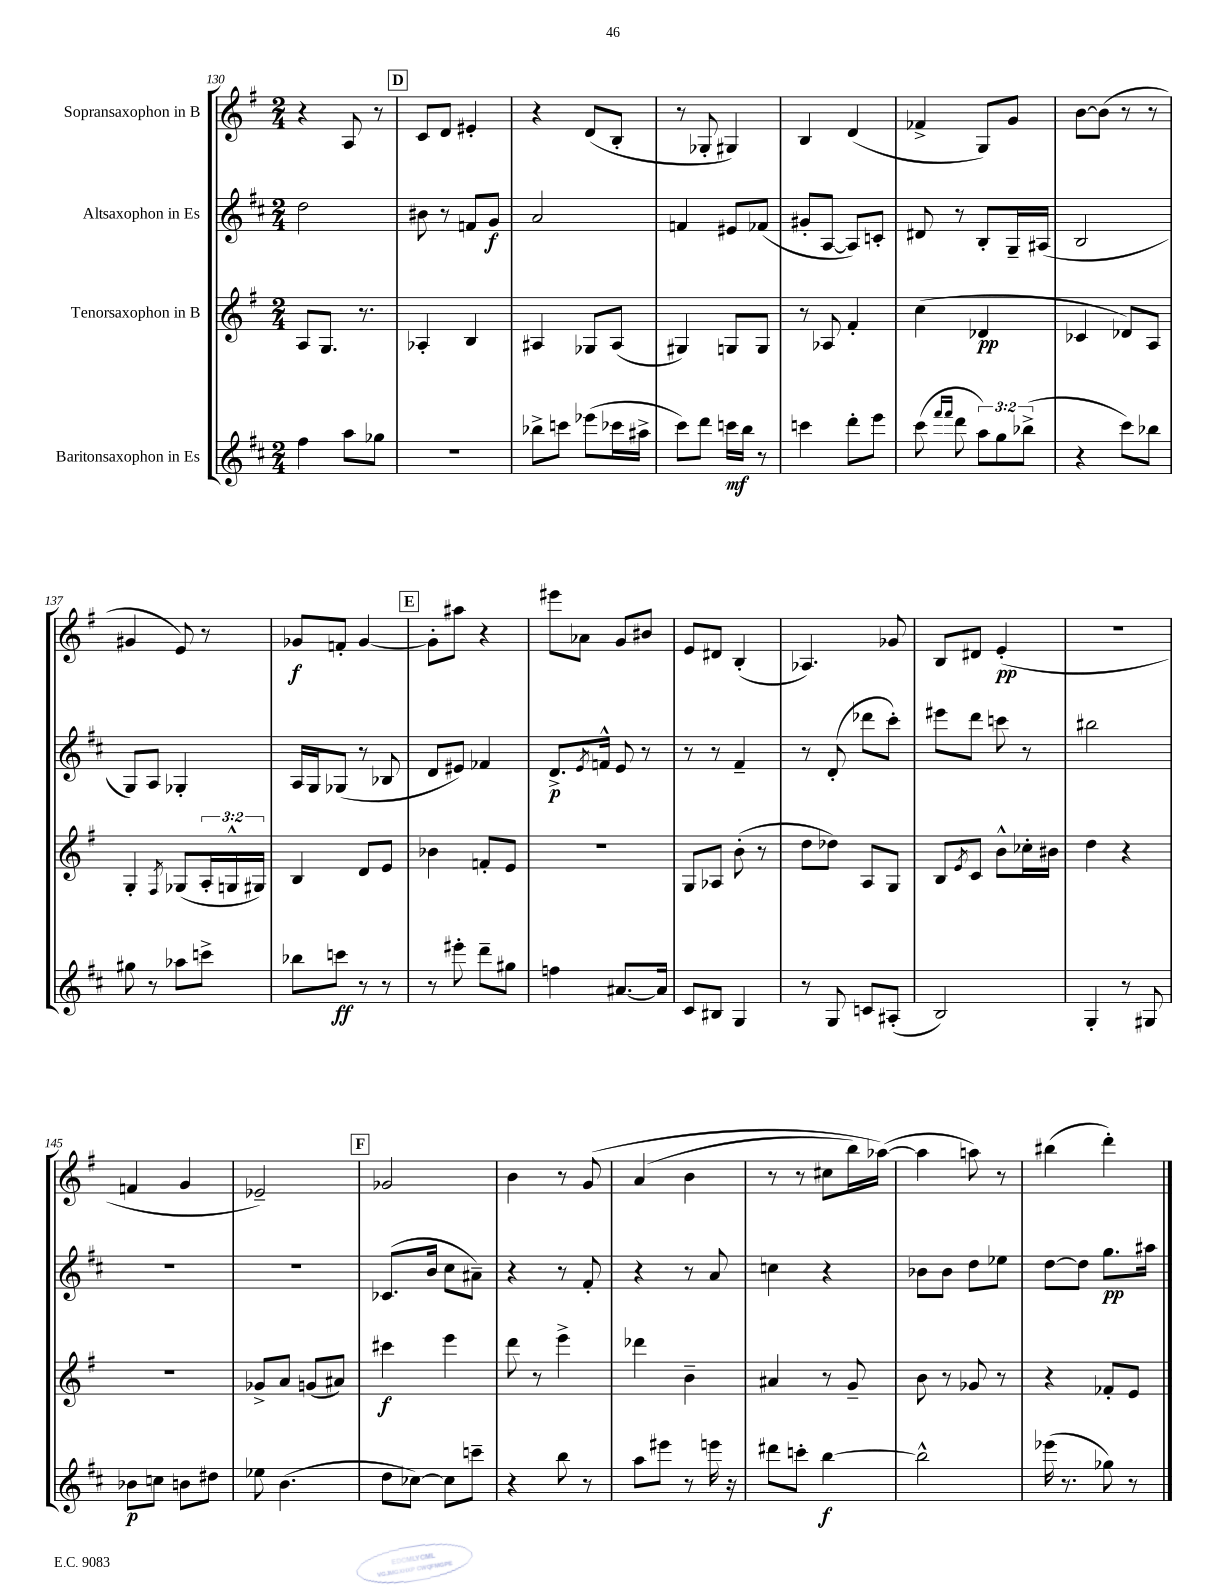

**kern	**dynam	**kern	**dynam	**kern	**dynam	**kern	**dynam
*part4	*part4	*part3	*part3	*part2	*part2	*part1	*part1
*staff4	*staff4	*staff3	*staff3	*staff2	*staff2	*staff1	*staff1
*I"Baritonsaxophon in Es	*	*I"Tenorsaxophon in B	*	*I"Altsaxophon in Es	*	*I"Sopransaxophon in B	*
*clefG2	*	*clefG2	*	*clefG2	*	*clefG2	*
*k[f#c#]	*	*k[f#]	*	*k[f#c#]	*	*k[f#]	*
*M2/4	*	*M2/4	*	*M2/4	*	*M2/4	*
=130	=130	=130	=130	=130	=130	=130	=130
4ff#\	.	8A/L	.	2dd\	.	4r	.
.	.	8.G/J	.	.	.	.	.
8aa\L	.	.	.	.	.	8A/	.
.	.	8.r	.	.	.	.	.
8gg-X\J	.	.	.	.	.	8r	.
!!LO:REH:place=s1:t=D
=131	=131	=131	=131	=131	=131	=131	=131
2r	.	4A-X'/	.	8b#X\	.	8c/L	.
.	.	.	.	8r	.	8d/J	.
.	.	4B/	.	8fn/L	.	4e#X'/	.
.	.	.	.	8g/J	f	.	.
=132	=132	=132	=132	=132	=132	=132	=132
8bb-X^\L	.	4A#X/	.	2a/	.	4r	.
8cccn\J	.	.	.	.	.	.	.
(8eee-X\L	.	8G-X/L	.	.	.	(8d/L	.
16ccc-X\L	.	(8A#/J	.	.	.	8B'/J	.
16aa#X^\JJ	.	.	.	.	.	.	.
=133	=133	=133	=133	=133	=133	=133	=133
8ccc#\L)	.	4G#X/)	.	4fn/	.	8r	.
8ddd\J	.	.	.	.	.	8G-X'/	.
16cccn\LL	mf	8Gn/L	.	8e#X/L	.	4G#X/)	.
16bb\JJ	.	.	.	.	.	.	.
8r	.	8G/J	.	(8f-X/J	.	.	.
=134	=134	=134	=134	=134	=134	=134	=134
4cccn\	.	8r	.	8g#X'/L	.	4B/	.
.	.	8A-X/	.	[8A/J	.	.	.
8ddd'\L	.	4f#'/	.	8A/L])	.	(4d/	.
8eee\J	.	.	.	8cn'/J	.	.	.
=135	=135	=135	=135	=135	=135	=135	=135
(8ccc#\	.	(4cc\	.	8d#X/	.	4f-X^/	.
16qqfff#/LL	.	.	.	.	.	.	.
16qqfff#/JJ	.	.	.	.	.	.	.
8ddd\	.	.	.	8r	.	.	.
12aa\L)	.	4d-X/	pp	8B'/L	.	8G/L)	.
12gg\	.	.	.	.	.	.	.
.	.	.	.	16G~/L	.	8g/J	.
(12bb-X^\J	.	.	.	.	.	.	.
.	.	.	.	(16A#X/JJ	.	.	.
=136	=136	=136	=136	=136	=136	=136	=136
4r	.	4c-X/	.	2B/	.	[8b\L	.
.	.	.	.	.	.	(8b\J]	.
8ccc#\L)	.	8d-X/L)	.	.	.	8r	.
8bb-X\J	.	8A/J	.	.	.	8r	.
!!LO:LB:g=z
=137	=137	=137	=137	=137	=137	=137	=137
8gg#X\	.	4G'/	.	8G/L)	.	4g#X/	.
8r	.	.	.	8A/J	.	.	.
.	.	8qF#/	.	.	.	.	.
8aa-X\L	.	(8G-X/L	.	4G-X'/	.	8e/)	.
8cccn^\J	.	24A'/L	.	.	.	8r	.
.	.	24Gn^^/	.	.	.	.	.
.	.	24G#X/JJ)	.	.	.	.	.
=138	=138	=138	=138	=138	=138	=138	=138
8bb-X\L	.	4B/	.	16A/LL	.	8g-X/L	f
.	.	.	.	16G/J	.	.	.
8cccn\J	ff	.	.	(8G-X/J	.	8fn'/J	.
8r	.	8d/L	.	8r	.	[4g-/	.
8r	.	8e/J	.	8B-X/	.	.	.
!!LO:REH:place=s1:t=E
=139	=139	=139	=139	=139	=139	=139	=139
8r	.	4b-X\	.	8d/L	.	8g-'\L]	.
8eee#X'\	.	.	.	8e#X/J)	.	8aa#X\J	.
8ddd~\L	.	8fn'/L	.	4f-X/	.	4r	.
8gg#X\J	.	8e/J	.	.	.	.	.
=140	=140	=140	=140	=140	=140	=140	=140
4ffn\	.	2r	.	8.d^/L	p	8eee#X\L	.
.	.	.	.	.	.	8a-X\J	.
.	.	.	.	8qe/	.	.	.
.	.	.	.	16fn^^/Jk	.	.	.
[8.a#X/L	.	.	.	8e/	.	8g/L	.
.	.	.	.	8r	.	8b#X/J	.
16a#/Jk]	.	.	.	.	.	.	.
=141	=141	=141	=141	=141	=141	=141	=141
8c#/L	.	8G/L	.	8r	.	8e/L	.
8B#X/J	.	8A-X/J	.	8r	.	8d#X/J	.
4G/	.	(8b'\	.	4f#~/	.	(4B'/	.
.	.	8r	.	.	.	.	.
=142	=142	=142	=142	=142	=142	=142	=142
8r	.	8dd\L	.	8r	.	4.A-X/)	.
8G/	.	8dd-X\J)	.	(8d'/	.	.	.
8cn/L	.	8A/L	.	8ddd-X\L	.	.	.
(8A#X'/J	.	8G/J	.	8ccc#'\J)	.	8g-X/	.
=143	=143	=143	=143	=143	=143	=143	=143
2B/)	.	8B/L	.	8eee#X\L	.	8B/L	.
.	.	8qe/	.	.	.	.	.
.	.	8c/J	.	8ddd\J	.	8d#X/J	.
.	.	8b^^\L	.	8cccn\	.	(4e'/	pp
.	.	16cc-X'\L	.	8r	.	.	.
.	.	16b#X\JJ	.	.	.	.	.
=144	=144	=144	=144	=144	=144	=144	=144
4G'/	.	4dd\	.	2bb#X\	.	2r	.
8r	.	4r	.	.	.	.	.
8G#X/	.	.	.	.	.	.	.
!!LO:LB:g=z
=145	=145	=145	=145	=145	=145	=145	=145
8b-X\L	p	2r	.	2r	.	4fn/	.
8ccn\J	.	.	.	.	.	.	.
8bn\L	.	.	.	.	.	4g/	.
8dd#X\J	.	.	.	.	.	.	.
=146	=146	=146	=146	=146	=146	=146	=146
8ee-X\	.	8g-X^/L	.	2r	.	2e-X~/)	.
(4.b\	.	8a/J	.	.	.	.	.
.	.	(8gn/L	.	.	.	.	.
.	.	8a#X/J)	.	.	.	.	.
!!LO:REH:place=s1:t=F
=147	=147	=147	=147	=147	=147	=147	=147
8dd\L	.	4ccc#X\	f	(8.c-X/L	.	2g-X/	.
[8cc-X\J)	.	.	.	.	.	.	.
.	.	.	.	16b/Jk	.	.	.
8cc-\L]	.	4eee\	.	8cc#\L	.	.	.
8cccn~\J	.	.	.	8a#X~\J)	.	.	.
=148	=148	=148	=148	=148	=148	=148	=148
4r	.	8ddd\	.	4r	.	4b\	.
.	.	8r	.	.	.	.	.
8bb\	.	4eee^\	.	8r	.	8r	.
8r	.	.	.	8f#'/	.	(8g/	.
=149	=149	=149	=149	=149	=149	=149	=149
8aa\L	.	4ddd-X\	.	4r	.	(4a/	.
8eee#X\J	.	.	.	.	.	.	.
8r	.	4b~\	.	8r	.	4b\	.
16eeen\	.	.	.	8a/	.	.	.
16r	.	.	.	.	.	.	.
=150	=150	=150	=150	=150	=150	=150	=150
8ddd#X\L	.	4a#X/	.	4ccn\	.	8r	.
8cccn'\J	.	.	.	.	.	8r	.
[4bb\	f	8r	.	4r	.	8cc#X\L	.
.	.	8g~/	.	.	.	16bb\L)	.
.	.	.	.	.	.	([16aa-X\JJ)	.
=151	=151	=151	=151	=151	=151	=151	=151
2bb^^\]	.	8b\	.	8b-X\L	.	4aa-\]	.
.	.	8r	.	8b-\J	.	.	.
.	.	8g-X/	.	8dd\L	.	8aan\)	.
.	.	8r	.	8ee-X\J	.	8r	.
=152	=152	=152	=152	=152	=152	=152	=152
(16eee-X\	.	4r	.	[8dd\L	.	(4bb#X\	.
8.r	.	.	.	.	.	.	.
.	.	.	.	8dd\J]	.	.	.
8gg-X\)	.	8f-X'/L	.	8.gg\L	pp	4ddd'\)	.
8r	.	8e/J	.	.	.	.	.
.	.	.	.	16aa#X\Jk	.	.	.
==	==	==	==	==	==	==	==
*-	*-	*-	*-	*-	*-	*-	*-
